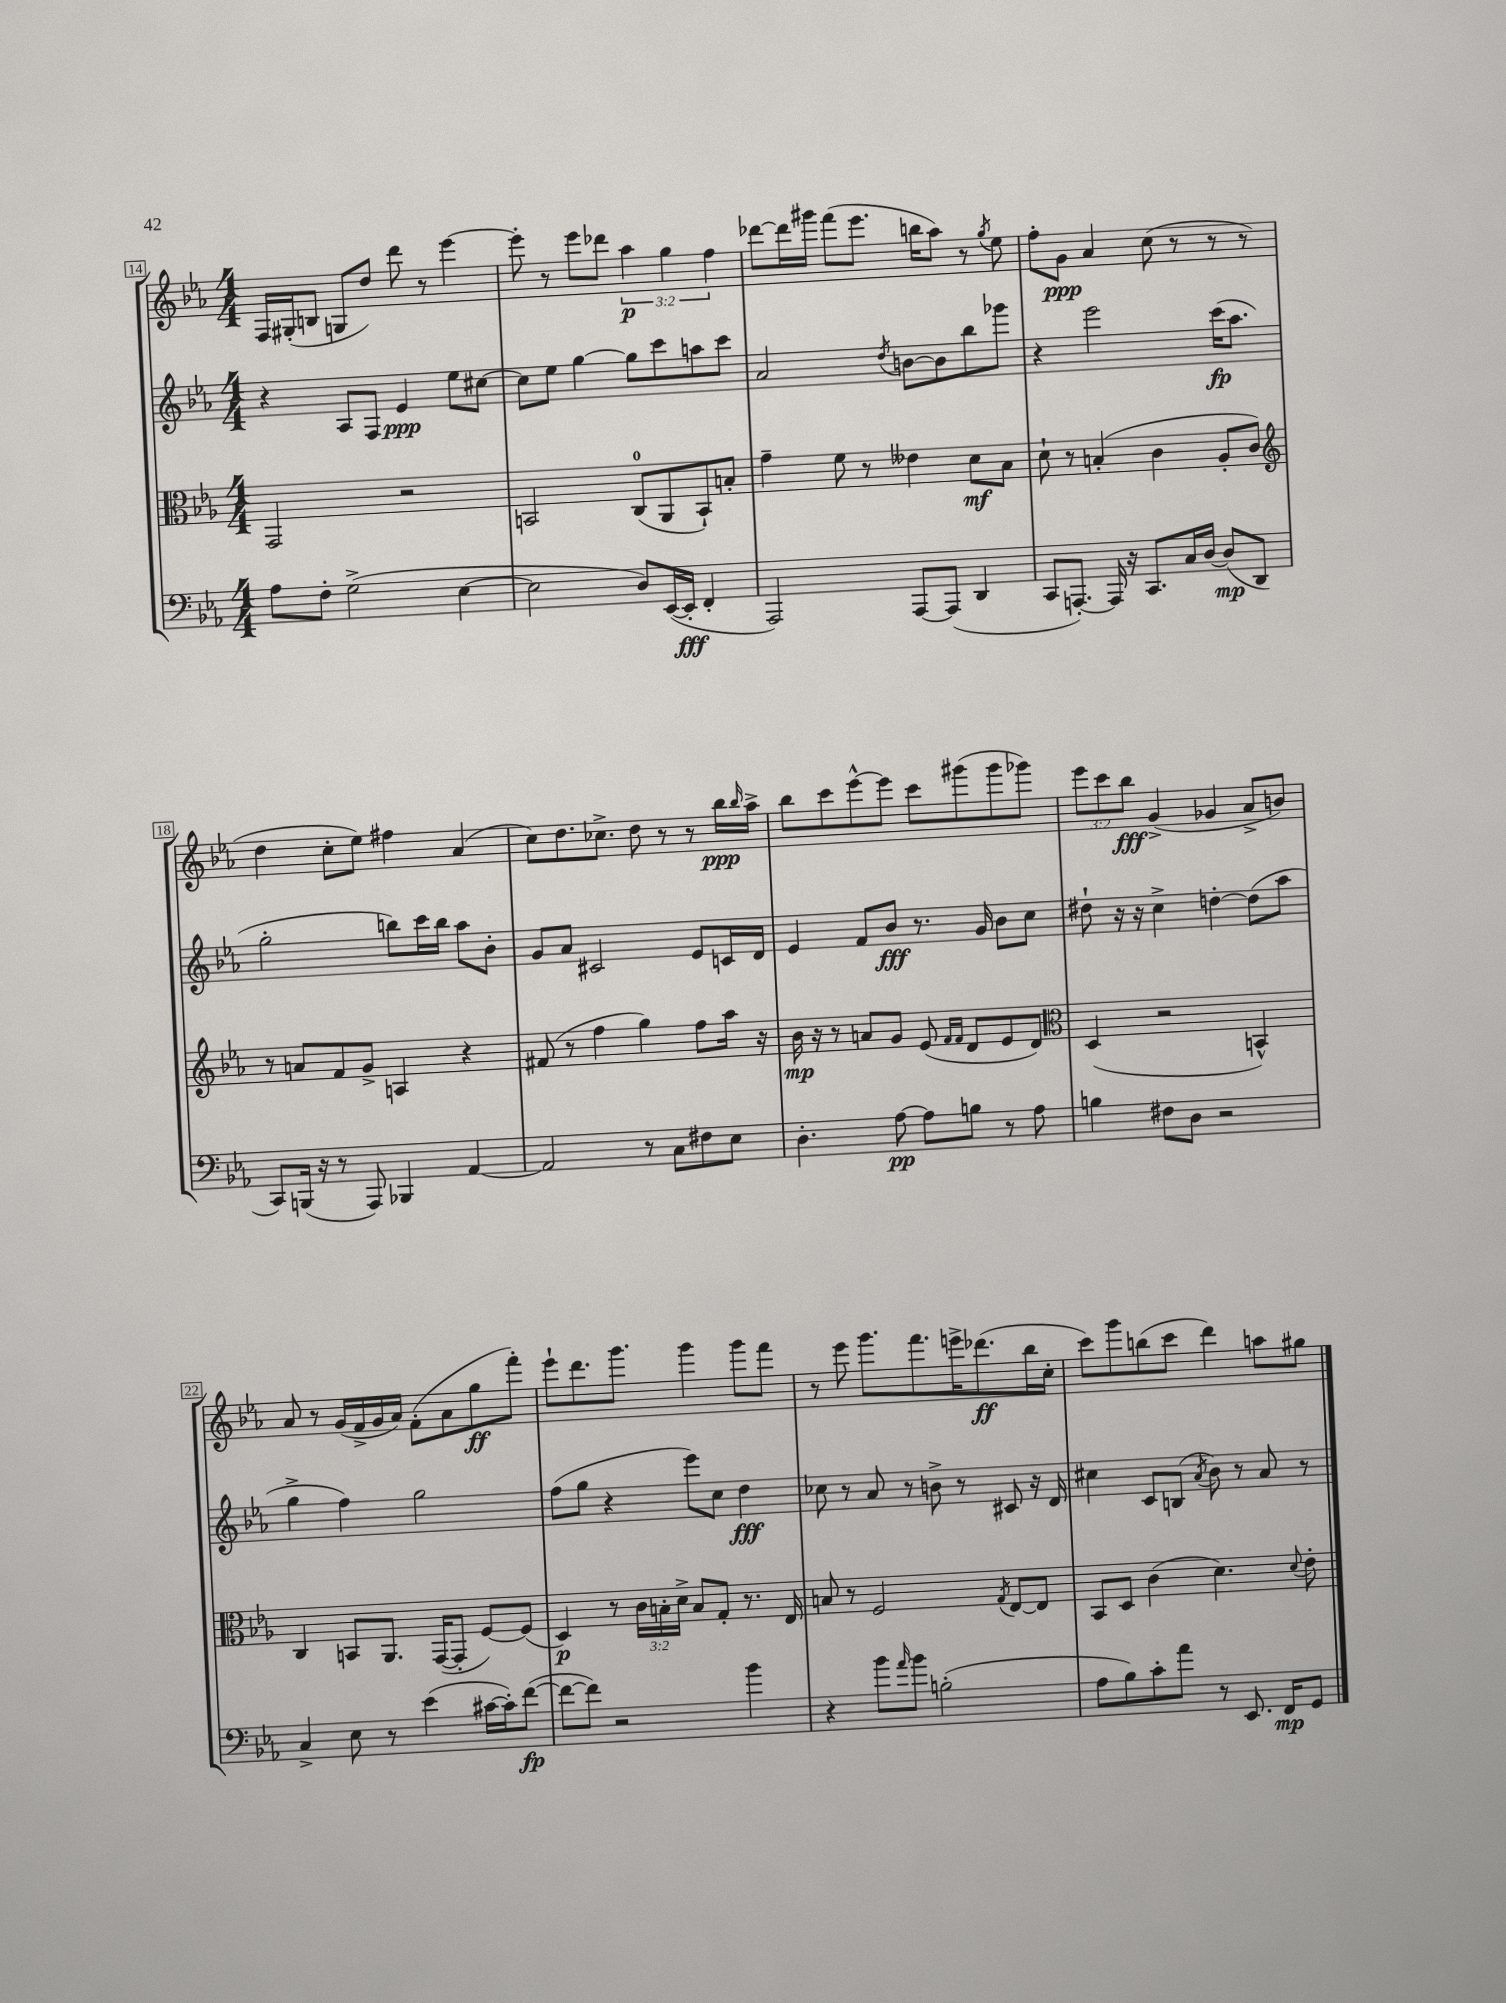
<<
\new StaffGroup <<
\new Staff = "s0" {
    \clef treble \key ees \major \numericTimeSignature \time 4/4 \override Staff.TupletNumber.text = #tuplet-number::calc-fraction-text
    f16 gis16-.( b8 g8 d''8) d'''8 r8 ees'''4~ |
    ees'''8-. r8 ees'''8 des'''8 \tuplet 3/2 { aes''4\p g''4 f''4 } |
    des'''8~ des'''16 gis'''16 f'''8( ees'''8. b''16 aes''8) r8 \acciaccatura { g''8 } ees''8 |
    f''8-. g'8\ppp aes'4 c''8( r8 r8 r8 |
    d''4 c''8-. ees''8) fis''4 aes'4( |
    c''8) d''8. ces''8.-> d''8 r8 r8 bes''16\ppp \grace { bes''16 } aes''16-> |
    bes''8 c'''8 ees'''8~-^ ees'''8 c'''8 gis'''8( gis'''8 ges'''8) |
    \tuplet 3/2 { ees'''8 c'''8 bes''8\fff } g'4->( ges'4 aes'8-> b'8) |
    aes'8 r8 g'16( f'16-> g'16 aes'16) f'8-.( aes'8 g''8\ff f'''8-.) |
    ees'''8-! d'''8. g'''8. g'''4 g'''8 f'''8 |
    r8 ees'''8 g'''8. f'''8. e'''16-> des'''8.\ff( bes''16 c''16-. |
    c'''8) g'''8 b''8( c'''8 d'''4) a''8 gis''8 \bar "|." |
}
\new Staff = "s1" {
    \clef treble \key ees \major \numericTimeSignature \time 4/4
    r4 aes8 f8 ees'4\ppp ees''8 cis''8~ |
    cis''8 ees''8 g''4~ g''8 c'''8 a''8 c'''8 |
    aes'2 \acciaccatura { d''8 } b'8~ b'8 bes''8 ges'''8 |
    r4 ees'''2 c'''16\fp( aes''8. |
    g''2-. b''8) c'''16 b''16 aes''8 bes'8-. |
    g'8 aes'8 cis'2 ees'8 c'16 d'16 |
    ees'4 f'8 bes'8\fff r8. g'16 bes'8 c''8 |
    dis''8-! r16 r16 c''4-> d''4~-. d''8( aes''8 |
    g''4-> f''4) g''2 |
    f''8( g''8 r4 ees'''8) c''8 d''4\fff |
    ces''8 r8 aes'8 r8 b'8-> r8 cis'8 r16 d'16 |
    cis''4 c'8 b8( \acciaccatura { aes'8 } bes'8) r8 aes'8 r8 \bar "|." |
}
\new Staff = "s2" {
    \clef alto \key ees \major \numericTimeSignature \time 4/4 \override Staff.TupletNumber.text = #tuplet-number::calc-fraction-text
    g,2 r2 |
    b,2 c8-0( aes,8 b,8-!) b8-. |
    g'4-- f'8 r8 eeses'4 d'8\mf bes8 |
    d'8-! r8 b4-.( c'4 aes8-. c'8) |
    \clef treble r8 a'8 f'8 g'8-> a4 r4 |
    fis'8( r8 f''4 g''4) f''8 aes''16 r16 |
    bes'16\mp r16 r8 a'8 g'8 ees'8( \grace { f'16 f'16 } d'8 ees'8 d'8) |
    \clef alto d4( r2 b,4-^) |
    c4 b,8 aes,8. g,16~( g,8-. f8~) f8( |
    d4\p) r8 \tuplet 3/2 { c'16 b16-. d'16-> } b8 g8-. r8. ees16 |
    b8 r8 f2 \acciaccatura { g8 } ees8~ ees8 |
    bes,8 d8 c'4( d'4.) \appoggiatura { d'8 } ees'8-. \bar "|." |
}
\new Staff = "s3" {
    \clef bass \key ees \major \numericTimeSignature \time 4/4
    aes8 f8-. g2->( ees4~ |
    ees2 d8) ees,16~( ees,16-.\fff f,4-. |
    aes,,2) aes,,8~ aes,,8( d,4 |
    c,8 a,,8.~-.) a,,16 r16 c,8. c16 d16~ d8\mp( d,8 |
    c,8) b,,16( r16 r8 aes,,8) bes,,4 aes,4~ |
    aes,2 r8 c8 fis8 ees8 |
    d4.-. aes8~\pp aes8 b8 r8 aes8 |
    b4 fis8 d8 r2 |
    c4-> ees8 r8 ees'4( cis'16~ cis'16-.) f'8~\fp( |
    f'8~ f'8) r2 bes'4 |
    r4 bes'8 \grace { aes'16 } bes'8 b2-.( |
    aes8 bes8) c'8-. aes'8 r8 ees,8. f,16\mp g,8 \bar "|." |
}
>>
>>
\layout { \context { \Score currentBarNumber = #14 \override BarNumber.stencil = #(make-stencil-boxer 0.1 0.3 ly:text-interface::print) } }
